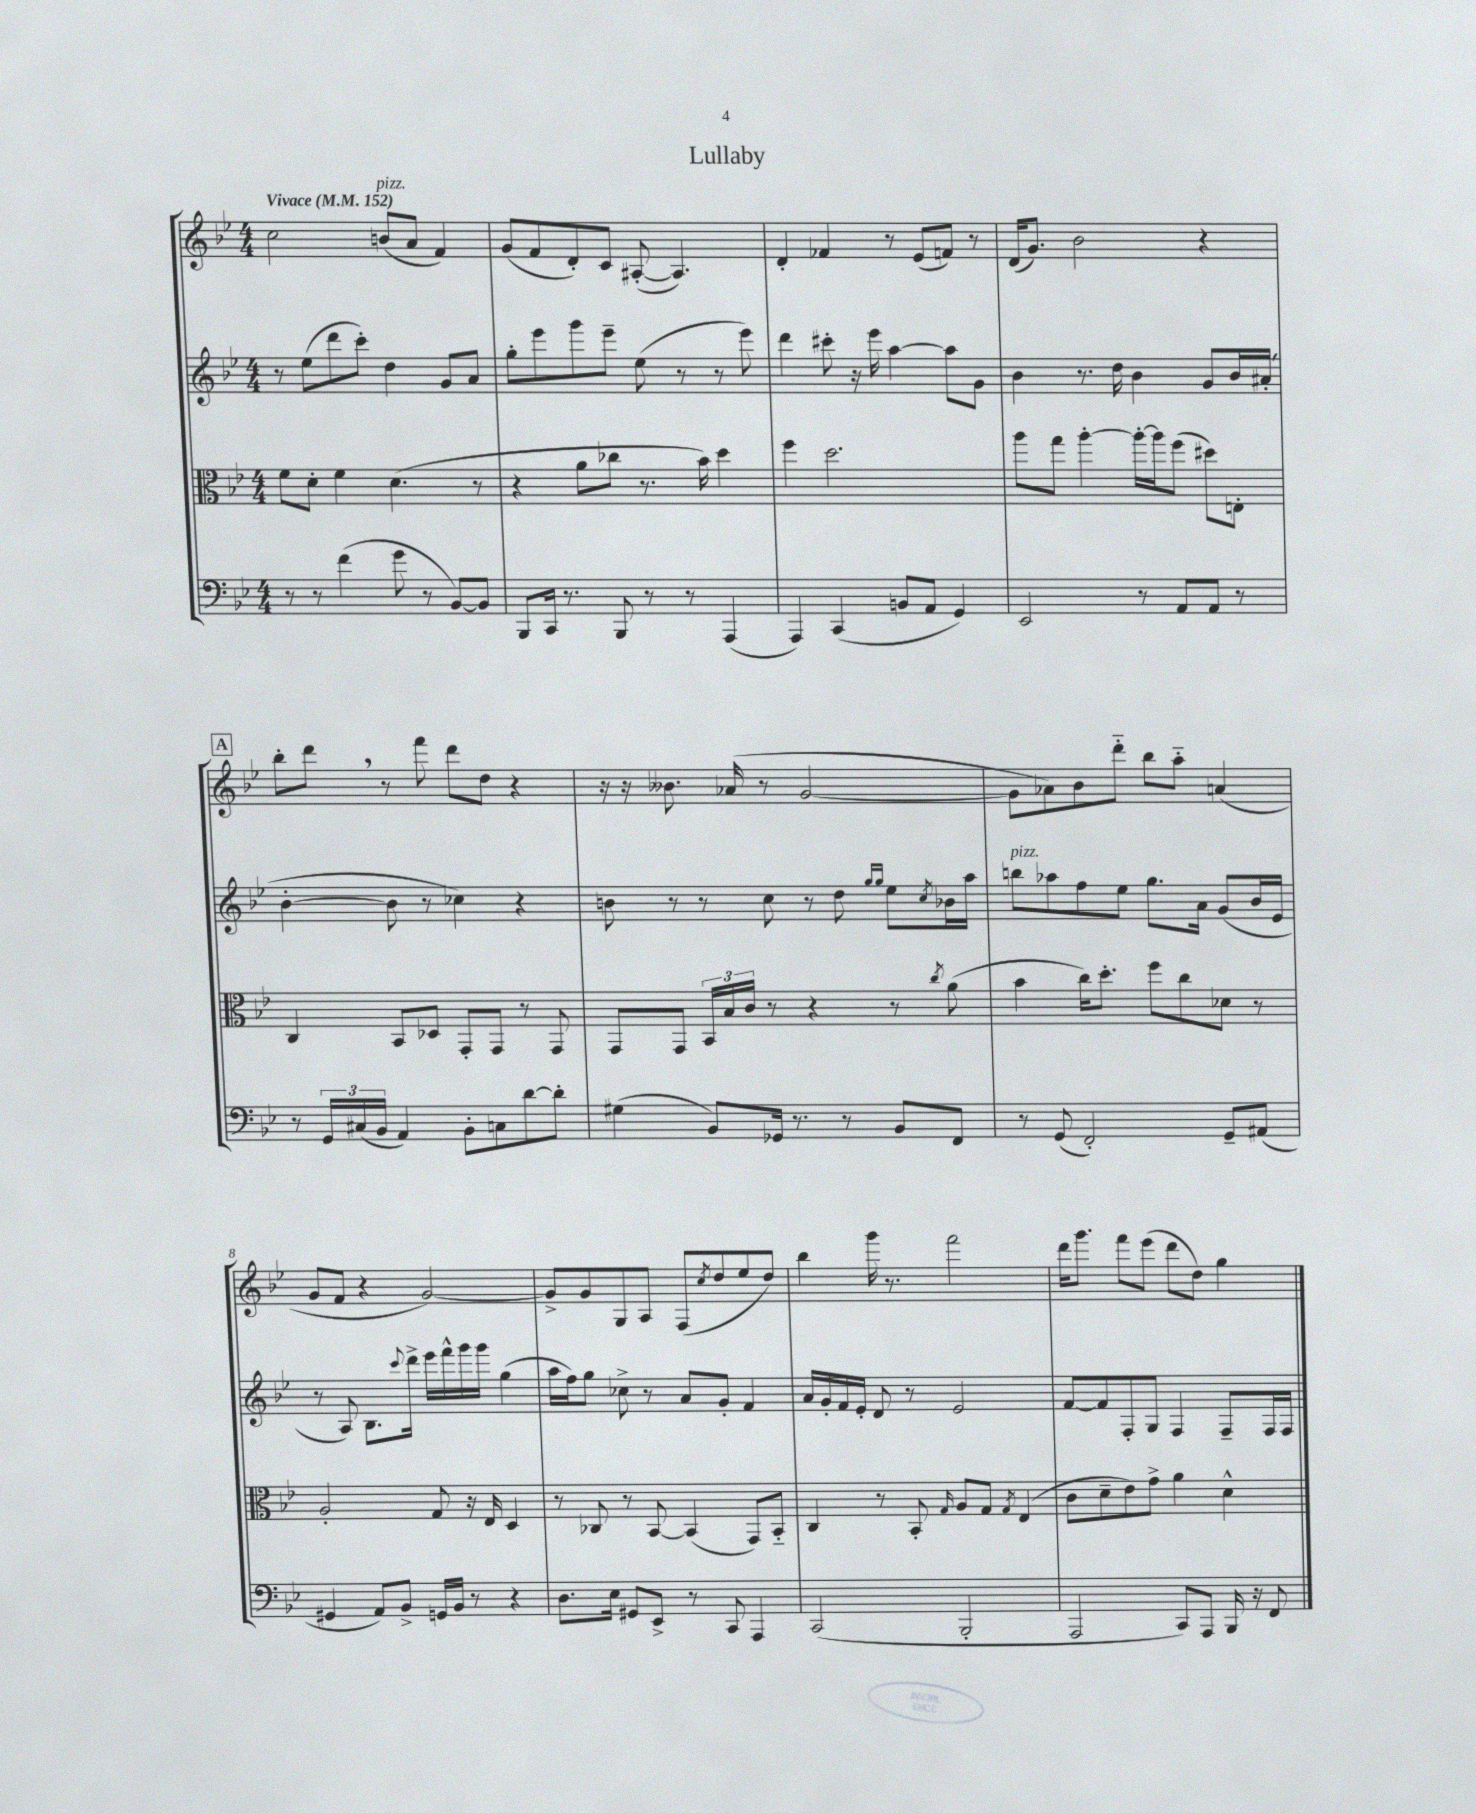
\header { title = "Lullaby" }
<<
\new StaffGroup <<
\new Staff = "s0" {
    \clef treble \key bes \major \numericTimeSignature \time 4/4 \tempo "Vivace" 4 = 152
    c''2 b'8^\markup { \italic "pizz." }( a'8 f'4) |
    g'8( f'8 d'8-.) c'8 ais8~-.( ais4.) |
    d'4-. fes'4 r8 ees'8( f'8) r8 |
    d'16( g'8.) bes'2 r4 |
    \mark \markup { \box "A" } bes''8-. d'''8 \breathe r8 f'''8 d'''8 d''8 r4 |
    r16 r16 beses'8. aes'16( r8 g'2~ |
    g'8 aes'8) bes'8 d'''8-_ bes''8 a''8-_ a'4( |
    g'8 f'8 r4 g'2~) |
    g'8-> g'8 g8 a8 f8( \acciaccatura { c''8 } d''8 ees''8 d''8) |
    bes''4 g'''16 r8. f'''2 |
    d'''16 g'''8. f'''8 ees'''8( d'''8 d''8) g''4 \bar "|." |
}
\new Staff = "s1" {
    \clef treble \key bes \major \numericTimeSignature \time 4/4
    r8 ees''8( d'''8 c'''8-.) d''4 g'8 a'8 |
    g''8-. ees'''8 g'''8 ees'''8-- ees''8( r8 r8 ees'''8) |
    d'''4 cis'''8-. r16 ees'''16 a''4~ a''8 g'8 |
    bes'4 r8. d''16 bes'4 g'8 bes'16 ais'16-.( |
    \mark \markup { \box "A" } bes'4~-. bes'8 r8 ces''4) r4 |
    b'8 r8 r8 c''8 r8 d''8 \grace { g''16 g''16 } ees''8 \acciaccatura { c''8 } bes'16 a''16 |
    b''8^\markup { \italic "pizz." } aes''8 f''8 ees''8 g''8. a'16 g'8( bes'16 ees'16 |
    r8 a8) bes8. \appoggiatura { c'''8 } d'''16-> ees'''16 f'''16-^ g'''16 g'''16 g''4( |
    a''16 f''16) g''8 ces''8-> r8 a'8 g'8-. f'4 |
    a'16 g'16-. f'16 ees'16-. d'8 r8 ees'2 |
    f'8~ f'8 f8-. g8 f4 f8-- f16 f16 \bar "|." |
}
\new Staff = "s2" {
    \clef alto \key bes \major \numericTimeSignature \time 4/4
    f'8 d'8-. f'4 d'4.( r8 |
    r4 a'8 ces''8 r8. bes'16) d''4 |
    f''4 d''2. |
    a''8 g''8 a''4~-. a''16~-. a''16 f''8( dis''8) e8-. |
    \mark \markup { \box "A" } c4 bes,8 des8 g,8-. g,8 r8 g,8 |
    g,8 g,8 \tuplet 3/2 { bes,16 bes16 c'16 } r8 r4 r8 \acciaccatura { c''8 } a'8( |
    bes'4 c''16) d''8.-. f''8 c''8 des'8 r8 |
    a2-. g8 r16 ees16 d4 |
    r8 ces8 r8 bes,8~ bes,4( g,8) bes,8-_ |
    c4 r8 bes,8-. \grace { g16 } a8 g8 \acciaccatura { g8 } ees4( |
    c'8 d'8-- ees'8) g'8-> a'4 d'4-^ \bar "|." |
}
\new Staff = "s3" {
    \clef bass \key bes \major \numericTimeSignature \time 4/4
    r8 r8 f'4( g'8 r8 bes,8~) bes,8 |
    bes,,8 c,16 r8. bes,,8 r8 r8 a,,4( |
    a,,4) c,4( b,8 a,8 g,4) |
    ees,2 r8 a,8 a,8 r8 |
    \mark \markup { \box "A" } r8 \tuplet 3/2 { g,16 cis16( bes,16 } a,4) bes,8-. c8 d'8~ d'8-. |
    gis4( bes,8) ges,16 r8. r8 bes,8 f,8 |
    r8 g,8( f,2-.) g,8-- ais,8( |
    gis,4 a,8) bes,8-> g,16 bes,16 r8 r4 |
    d8. ees16 gis,8 ees,8-> r8 c,8 a,,4 |
    c,2( bes,,2-. |
    a,,2 c,8) a,,8 bes,,16 r16 f,8 \bar "|." |
}
>>
>>
